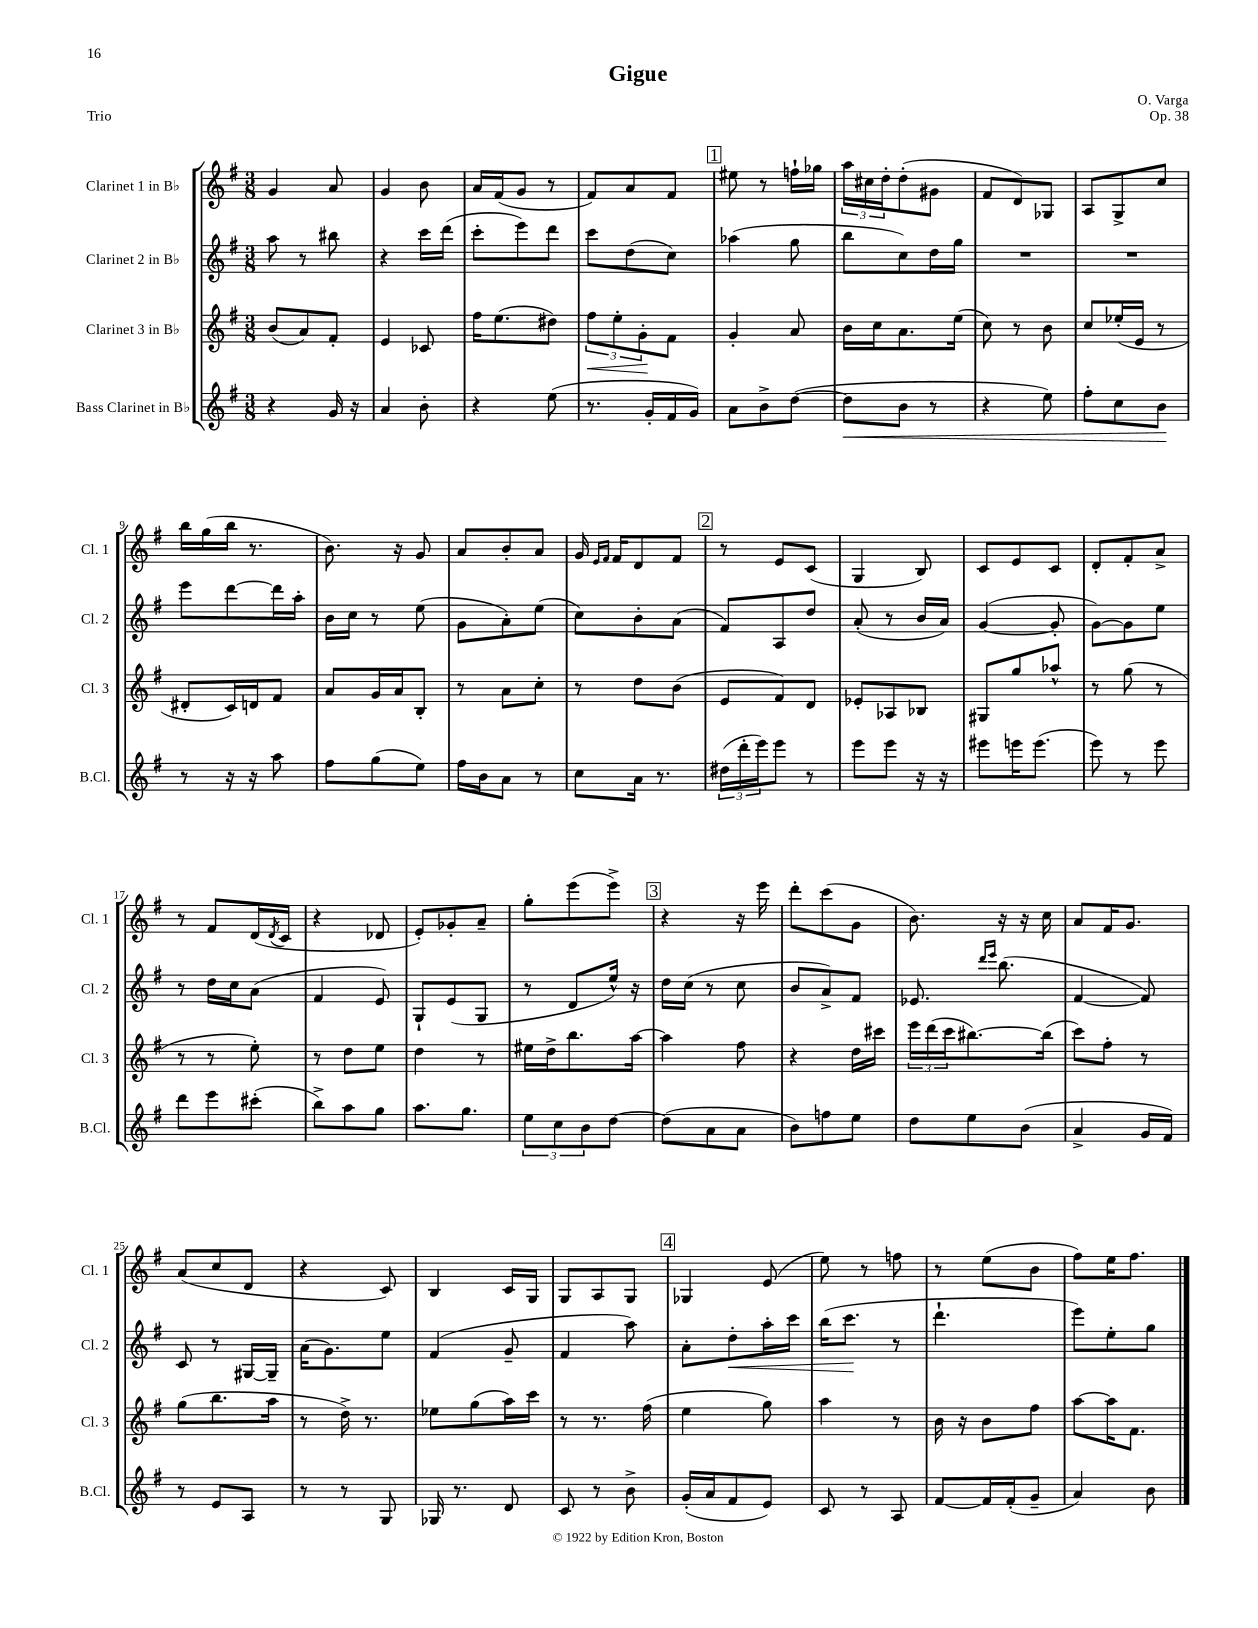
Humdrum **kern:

**kern	**dynam	**kern	**dynam	**kern	**dynam	**kern
*part4	*part4	*part3	*part3	*part2	*part2	*part1
*staff4	*staff4	*staff3	*staff3	*staff2	*staff2	*staff1
*I"Bass Clarinet in B♭	*	*I"Clarinet 3 in B♭	*	*I"Clarinet 2 in B♭	*	*I"Clarinet 1 in B♭
*I'B.Cl.	*	*I'Cl. 3	*	*I'Cl. 2	*	*I'Cl. 1
*clefG2	*	*clefG2	*	*clefG2	*	*clefG2
*k[f#]	*	*k[f#]	*	*k[f#]	*	*k[f#]
*M3/8	*	*M3/8	*	*M3/8	*	*M3/8
=1	=1	=1	=1	=1	=1	=1
4r	.	(8b/L	.	8aa\	.	4g/
.	.	8a/)	.	8r	.	.
16g/	.	8f#'/J	.	8bb#X\	.	8a/
16r	.	.	.	.	.	.
=2	=2	=2	=2	=2	=2	=2
4a/	.	4e/	.	4r	.	4g/
8b'\	.	8c-X/	.	16ccc\LL	.	8b\
.	.	.	.	(16ddd\JJ	.	.
=3	=3	=3	=3	=3	=3	=3
4r	.	16ff#\KL	.	8ccc'\L	.	16a/LL
.	.	(8.ee\	.	.	.	(16f#/J
.	.	.	.	8eee\)	.	8g/J
(8ee\	.	8dd#X\J)	.	8ddd\J	.	8r
=4	=4	=4	=4	=4	=4	=4
!	!	!	!LO:HP:b	!	!	!
8.r	.	12ff#\L	<	8ccc\L	.	8f#/L)
.	.	12ee'\	.	.	.	.
.	.	.	.	(8dd\	.	8a/
.	.	12g'\	.	.	.	.
16g'/LL	.	.	.	.	.	.
16f#/	.	8f#\J	[	8cc\J)	.	8f#/J
16g/JJ)	.	.	.	.	.	.
!!LO:REH:place=s1:t=1
=5	=5	=5	=5	=5	=5	=5
8a\L	.	4g'/	.	(4aa-X\	.	8ee#X\
8b^\	.	.	.	.	.	8r
([8dd\J	.	8a/	.	8gg\	.	16ffn`\LL
.	.	.	.	.	.	16gg-X\JJ
=6	=6	=6	=6	=6	=6	=6
!	!LO:HP:b	!	!	!	!	!
8dd\L]	<	16b\LL	.	8bb\L	.	24aa\LL
.	.	.	.	.	.	24cc#X\
.	.	16cc\J	.	.	.	.
.	.	.	.	.	.	24dd'\J
8b\J	.	8.a\	.	8cc\)	.	(8dd'\
8r	.	.	.	16dd\L	.	8g#X\J
.	.	(16ee\Jk	.	16gg\JJ	.	.
=7	=7	=7	=7	=7	=7	=7
4r	.	8cc\)	.	4.r	.	8f#/L
.	.	8r	.	.	.	8d/)
8ee\)	.	8b\	.	.	.	8G-X/J
=8	=8	=8	=8	=8	=8	=8
8ff#'\L	.	8cc/L	.	4.r	.	8A/L
8cc\	.	(16ee-X'/L	.	.	.	8G^/
.	.	16e/JJ	.	.	.	.
8b\J	.	8r	.	.	.	8cc/J
.	[	.	.	.	.	.
!!LO:LB:g=z
=9	=9	=9	=9	=9	=9	=9
8r	.	8d#X'/L	.	8eee\L	.	16bb\LL
.	.	.	.	.	.	(16gg\
16r	.	16c/L)	.	[8ddd\	.	16bb\JJ
16r	.	16dn/J	.	.	.	8.r
8aa\	.	8f#/J	.	16ddd\L]	.	.
.	.	.	.	16aa'\JJ	.	.
=10	=10	=10	=10	=10	=10	=10
8ff#\L	.	8a/L	.	16b\LL	.	8.b\)
.	.	.	.	16cc\JJ	.	.
(8gg\	.	16g/L	.	8r	.	.
.	.	16a/J	.	.	.	16r
8ee\J)	.	8B'/J	.	(8ee\	.	8g/
=11	=11	=11	=11	=11	=11	=11
16ff#\LL	.	8r	.	8g\L	.	8a/L
16b\J	.	.	.	.	.	.
8a\J	.	8a\L	.	8a'\)	.	8b'/
8r	.	8cc'\J	.	(8ee\J	.	8a/J
=12	=12	=12	=12	=12	=12	=12
8cc\L	.	8r	.	8cc\L)	.	16g/
.	.	.	.	.	.	16qqe/LL
.	.	.	.	.	.	16qqf#/JJ
.	.	.	.	.	.	16f#/KL
16a\Jk	.	8dd\L	.	8b'\	.	8d/
8.r	.	.	.	.	.	.
.	.	(8b\J	.	(8a\J	.	8f#/J
!!LO:REH:place=s1:t=2
=13	=13	=13	=13	=13	=13	=13
(24dd#X\LL	.	8e/L	.	8f#/L)	.	8r
24ddd'\	.	.	.	.	.	.
24eee\J)	.	.	.	.	.	.
8eee\J	.	8f#/)	.	8A/	.	8e/L
8r	.	8d/J	.	8dd/J	.	(8c/J
=14	=14	=14	=14	=14	=14	=14
8eee\L	.	8e-X'/L	.	(8a'/	.	4G/
8eee\J	.	8A-X/	.	8r	.	.
16r	.	8B-X/J	.	16b/LL	.	8B/)
16r	.	.	.	16a/JJ)	.	.
=15	=15	=15	=15	=15	=15	=15
8eee#X\L	.	8G#X/L	.	([4g/	.	8c/L
16eeen\K	.	8gg/	.	.	.	8e/
(8.eee\J	.	.	.	.	.	.
.	.	8aa-X^^/J	.	8g'/]	.	8c/J
=16	=16	=16	=16	=16	=16	=16
8eee\)	.	8r	.	[8g\L)	.	8d'/L
8r	.	(8gg\	.	8g\]	.	8f#'/
8eee\	.	8r	.	8ee\J	.	8a^/J
!!LO:LB:g=z
=17	=17	=17	=17	=17	=17	=17
8ddd\L	.	8r	.	8r	.	8r
8eee\	.	8r	.	16dd\LL	.	8f#/L
.	.	.	.	16cc\J	.	.
(8ccc#X'\J	.	8ee'\)	.	(8a\J	.	(16d/L
.	.	.	.	.	.	8qd/
.	.	.	.	.	.	16c/JJ
=18	=18	=18	=18	=18	=18	=18
8bb^\L)	.	8r	.	4f#/	.	4r
8aa\	.	8dd\L	.	.	.	.
8gg\J	.	8ee\J	.	8e/)	.	8d-X/
=19	=19	=19	=19	=19	=19	=19
8.aa\L	.	4dd\	.	8G`/L	.	8e'/L)
.	.	.	.	(8e/	.	8g-X'/
8.gg\J	.	.	.	.	.	.
.	.	8r	.	8G/J	.	8a~/J
=20	=20	=20	=20	=20	=20	=20
12ee\L	.	16ee#X\LL	.	8r	.	8gg'\L
.	.	16dd^\J	.	.	.	.
12cc\	.	.	.	.	.	.
.	.	8.bb\	.	8d/L	.	(8eee\
12b\	.	.	.	.	.	.
[8dd\J	.	.	.	16ee^^/Jk)	.	8eee^\J)
.	.	[16aa\Jk	.	16r	.	.
!!LO:REH:place=s1:t=3
=21	=21	=21	=21	=21	=21	=21
(8dd\L]	.	4aa\]	.	16dd\LL	.	4r
.	.	.	.	(16cc\JJ	.	.
8a\	.	.	.	8r	.	.
8a\J	.	8ff#\	.	8cc\	.	16r
.	.	.	.	.	.	16eee\
=22	=22	=22	=22	=22	=22	=22
8b\L)	.	4r	.	8b/L	.	8ddd'\L
8ffn\	.	.	.	8a^/)	.	(8ccc\
8ee\J	.	16dd\LL	.	8f#/J	.	8g\J
.	.	16ccc#X\JJ	.	.	.	.
=23	=23	=23	=23	=23	=23	=23
8dd\L	.	24eee\LL	.	8.e-X/	.	8.b\)
.	.	(24ddd\	.	.	.	.
.	.	24ccc\J	.	.	.	.
8ee\	.	[8.bb#X\)	.	.	.	.
.	.	.	.	16qqddd/LL	.	.
.	.	.	.	16qqeee/JJ	.	.
.	.	.	.	(8.bb\	.	16r
(8b\J	.	.	.	.	.	16r
.	.	(16bb#\Jk]	.	.	.	16cc\
=24	=24	=24	=24	=24	=24	=24
4a^/	.	8ccc\L)	.	[4f#/	.	8a/L
.	.	8ff#'\J	.	.	.	16f#/K
.	.	.	.	.	.	8.g/J
16g/LL	.	8r	.	8f#/])	.	.
16f#/JJ)	.	.	.	.	.	.
!!LO:LB:g=z
=25	=25	=25	=25	=25	=25	=25
8r	.	(8gg\L	.	8c/	.	(8a/L
8e/L	.	8.bb\	.	8r	.	8cc/
8A/J	.	.	.	[16G#X/LL	.	8d/J
.	.	16aa\Jk	.	16G#~/JJ]	.	.
=26	=26	=26	=26	=26	=26	=26
8r	.	8r	.	(16a\KL	.	4r
.	.	.	.	8.g\)	.	.
8r	.	16dd^\)	.	.	.	.
.	.	8.r	.	.	.	.
8G/	.	.	.	8ee\J	.	8c/)
=27	=27	=27	=27	=27	=27	=27
16G-X/	.	8ee-X\L	.	(4f#/	.	4B/
8.r	.	.	.	.	.	.
.	.	(8gg\	.	.	.	.
8d/	.	16aa\L)	.	8g~/	.	16c/LL
.	.	16ccc\JJ	.	.	.	16G/JJ
=28	=28	=28	=28	=28	=28	=28
8c/	.	8r	.	4f#/	.	8G/L
8r	.	8.r	.	.	.	8A/
8b^\	.	.	.	8aa\)	.	8G/J
.	.	(16ff#\	.	.	.	.
!!LO:REH:place=s1:t=4
=29	=29	=29	=29	=29	=29	=29
(16g'/LL	.	4ee\	.	8a'\L	.	4G-X/
16a/J	.	.	.	.	.	.
!	!	!	!	!	!LO:HP:b	!
8f#/	.	.	.	8dd'\	<	.
8e/J)	.	8gg\)	.	16aa'\L	.	(8e/
.	.	.	.	16ccc\JJ	.	.
=30	=30	=30	=30	=30	=30	=30
8c/	.	4aa\	.	(16bb\KL	.	8ee\)
.	.	.	.	8.ccc\J	.	.
8r	.	.	.	.	.	8r
8A/	.	8r	.	8r	[	8ffn\
=31	=31	=31	=31	=31	=31	=31
[8f#/L	.	16b\	.	4.ddd`\	.	8r
.	.	16r	.	.	.	.
16f#/L]	.	8b\L	.	.	.	(8ee\L
(16f#'/J	.	.	.	.	.	.
8g~/J	.	8ff#\J	.	.	.	8b\J
=32	=32	=32	=32	=32	=32	=32
4a/)	.	[8aa\L	.	8eee\L)	.	8ff#\L)
.	.	16aa\K]	.	8ee'\	.	16ee\K
.	.	8.f#\J	.	.	.	8.ff#\J
8b\	.	.	.	8gg\J	.	.
==	==	==	==	==	==	==
*-	*-	*-	*-	*-	*-	*-
